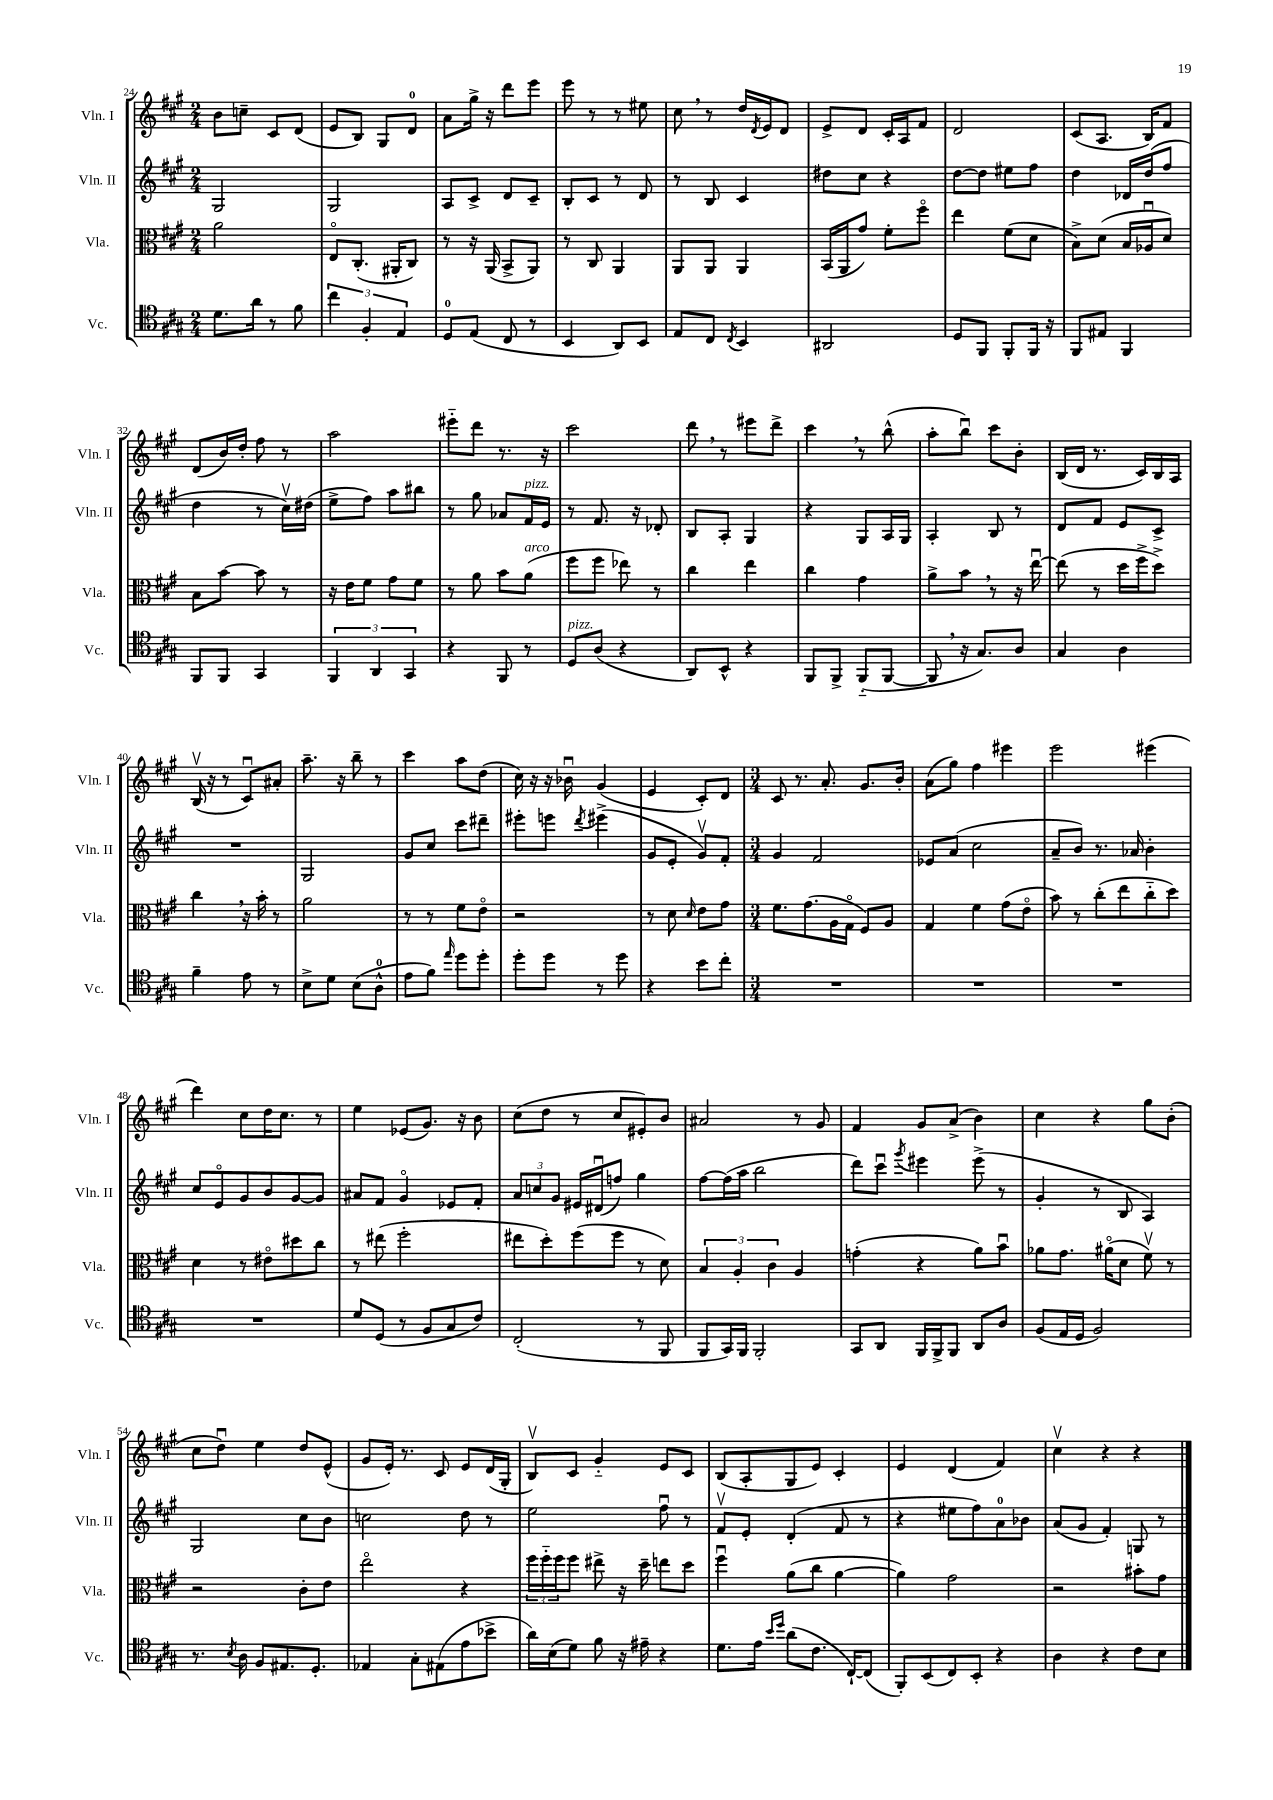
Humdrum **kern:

**kern	**kern	**kern	**kern
*staff4	*staff3	*staff2	*staff1
*clefC4	*clefC3	*clefG2	*clefG2
*k[f#c#g#]	*k[f#c#g#]	*k[f#c#g#]	*k[f#c#g#]
*M2/4	*M2/4	*M2/4	*M2/4
8.d\L	2a\	2G#/	8b\L
.	.	.	8cc~\J
16a\Jk	.	.	.
8r	.	.	8c#/L
8f#\	.	.	(8d/J
=	=	=	=
6cc#\	8Eo/L	2G#/	8e/L
.	(8.C#'/J	.	8B/J)
6F#'/	.	.	.
.	.	.	8G#/L
.	16AA#'/LK	.	.
6E/	.	.	.
.	8C#/J)	.	8d/J
=	=	=	=
8D/L	8r	8A/L	8a\L
(8E/J	16r	8c#^/J	16gg#^\Jk
.	(16AA/	.	16r
8C#/	8BB^/L	8d/L	8ddd\L
8r	8AA/J)	8c#~/J	8eee\J
=	=	=	=
4BB/	8r	8B'/L	8eee\
.	8C#/	8c#/J	8r
8AA/L)	4AA/	8r	8r
8BB/J	.	8d/	8ee#\
=	=	=	=
8E/L	8AA/L	8r	8cc#\
8C#/J	8AA/J	8B/	8r
8qC#/	.	.	.
4BB/	4AA/	4c#/	16dd/LL
.	.	.	8qd/
.	.	.	16e/J
.	.	.	8d/J
=	=	=	=
2AA#/	(16BB/LL	8dd#\L	8e^/L
.	16AA/J	.	.
.	8g#/J)	8cc#\J	8d/J
.	8f#'\L	4r	16c#'/LL
.	.	.	16A/J
.	8ff#o\J	.	8f#/J
=	=	=	=
8D/L	4ee\	[8dd\L	2d/
8FF#/J	.	8dd\]J	.
8FF#'/L	(8f#\L	8ee#\L	.
16FF#/Jk	8d\J	8ff#\J	.
16r	.	.	.
=	=	=	=
8FF#/L	8B^\L)	4dd\	(8c#/L
8E#/J	(8d\J	.	8.A/J
4FF#/	16B/LL	16d-/LL	.
.	16A-u/J	(16dd/J	16B/LK)
.	8d/J)	8ff#/J	8f#/J
=	=	=	=
8FF#/L	8B\L	4dd\	(8d/L
8FF#/J	[8b\J	.	16b/L)
.	.	.	16dd'/JJ
4GG#/	8b\]	8r	8ff#\
.	8r	16cc#v\LL)	8r
.	.	(16dd#\JJ	.
=	=	=	=
6FF#/	16r	8ee^\L	2aa\
.	16e\LK	.	.
.	8f#\J	8ff#\J)	.
6AA/	.	.	.
.	8g#\L	8aa\L	.
6GG#/	.	.	.
.	8f#\J	8bb#\J	.
=	=	=	=
4r	8r	8r	8eee#'~\L
.	8a\	8gg#\	8ddd\J
8FF#/	8b\L	8a-/L	8.r
8r	(8a\J	16f#/L	.
.	.	16e/JJ	16r
=	=	=	=
8D/L	8ff#\L	8r	2ccc#\
(8A/J	8ff#\J	8.f#/	.
4r	8ee-\)	.	.
.	.	16r	.
.	8r	8d-'/	.
=	=	=	=
8AA/L)	4cc#\	8B/L	8ddd\
8BB^^/J	.	8A'/J	8r
4r	4ee\	4G#/	8eee#\L
.	.	.	8ddd^\J
=	=	=	=
8FF#/L	4cc#\	4r	4ccc#\
8FF#^/J	.	.	.
(8FF#'~/L	4g#\	8G#/L	8r
[8FF#/J	.	16A/L	(8bb^^\
.	.	16G#/JJ	.
=	=	=	=
8FF#/]	8a^\L	4A'/	8aa'\L
16r	8b\J	.	8bbu\J)
8.G#/L)	.	.	.
.	8r	8B/	8ccc#\L
8A/J	16r	8r	8b'\J
.	[16eeu\	.	.
=	=	=	=
4G#/	(8ee\]	8d/L	(16B/LL
.	.	.	16d/JJ
.	8r	8f#/J	8.r
4A\	16dd\LL	8e/L	.
.	16ff#^\J	.	16c#/LL)
.	8dd^\J)	8c#^/J	16B/
.	.	.	16A/JJ
=	=	=	=
4f#~\	4cc#\	2r	(16Bv/
.	.	.	16r
.	.	.	8r
8e\	16r	.	8c#u/L)
.	16b'\	.	.
8r	8r	.	8a#'/J
=	=	=	=
8B^\L	2a\	2G#/	8.aa~\
8d\J	.	.	.
.	.	.	16r
(8B\L	.	.	8bb~\
8A^^\J	.	.	8r
=	=	=	=
8e\L	8r	8g#/L	4ccc#\
8f#\J)	8r	8cc#/J	.
16qqee/	.	.	.
8dd\L	8f#\L	8ccc#\L	8aa\L
8dd'\J	8eo\J	8ddd#~\J	(8dd\J
=	=	=	=
8dd'\L	2r	8eee#'\L	16cc#\)
.	.	.	16r
8dd\J	.	8eee\J	16r
.	.	.	16b-u\
.	.	8qddd/	.
8r	.	(4eee#^\	(4g#/
8dd\	.	.	.
=	=	=	=
4r	8r	8g#/L	4e/
.	8d\	8e'/J	.
.	16qqd/	.	.
8b\L	8e\L	8g#v/L)	8c#'/L)
8cc#'\J	8g#\J	8f#'/J	8d/J
=	=	=	=
*M3/4	*M3/4	*M3/4	*M3/4
2.r	8.f#\L	4g#/	8c#/
.	.	.	8.r
.	(8.g#\	.	.
.	.	2f#/	.
.	.	.	8.a'/
.	16A\L	.	.
.	16G#o\JJ	.	.
.	8F#/L)	.	8.g#/L
.	8A/J	.	.
.	.	.	16b'/Jk
=	=	=	=
2.r	4G#/	8e-/L	(8a\L
.	.	(8a/J	8gg#\J)
.	4f#\	2cc#\	4ff#\
.	(8g#\L	.	4eee#\
.	8eo\J	.	.
=	=	=	=
2.r	8b\)	8a~/L	2eee\
.	8r	8b/J)	.
.	(8cc#'\L	8.r	.
.	8ee\	.	.
.	.	16a-/	.
.	8cc#'~\	4b'\	(4eee#\
.	8dd\J)	.	.
=	=	=	=
2.r	4d\	8cc#/L	4ddd\)
.	.	8eo/	.
.	8r	8g#/	8cc#\L
.	8e#o\L	8b/	16dd\K
.	.	.	8.cc#\J
.	8dd#\	[8g#/	.
.	8cc#\J	8g#/]J	8r
=	=	=	=
8d/L	8r	8a#/L	4ee\
(8D/J	(8ee#\	8f#/J	.
8r	2ff#'\	4g#o/	(8e-/L
8F#/L	.	.	8.g#/J)
8G#/	.	8e-/L	.
.	.	.	16r
8c#/J)	.	8f#'/J	8b\
=	=	=	=
(2C#'/	8ee#\L	12a/L	(8cc#\L
.	.	12cc/	.
.	8dd'\)	.	8dd\J
.	.	12g#/J	.
.	(8ff#\	16e#/LL	8r
.	.	(16d#u/J	.
.	8ff#\J	8ff/J)	8cc#/L
8r	8r	4gg#\	8e#'/)
8FF#/	8d\)	.	8b/J
=	=	=	=
8FF#/L	6B/	[8ff#\L	2a#/
16GG#/L)	.	(16ff#\]L	.
.	6A'/	.	.
16FF#/JJ	.	16aa\JJ	.
2FF#'/	.	2bb\	.
.	6c#\	.	.
.	4A/	.	8r
.	.	.	8g#/
=	=	=	=
8GG#/L	(4g'\	8ddd\L)	4f#/
8AA/J	.	8ccc#u\J	.
.	.	8qggg#/	.
16FF#/LL	4r	4eee#\	8g#/L
16FF#^/J	.	.	.
8FF#/J	.	.	(8a^/J
8AA/L	8a\L)	(8eee#^\	4b\)
8A/J	8bu\J	8r	.
=	=	=	=
(8F#/L	8a-\L	4g#'/	4cc#\
16E/L	8.g#\J	.	.
16D/JJ	.	.	.
2F#/)	.	8r	4r
.	(16a#o\LK	.	.
.	8d\J	8B/	.
.	8f#v\)	4A/)	8gg#\L
.	8r	.	(8b'\J
=	=	=	=
8.r	2r	2G#/	8cc#\L
.	.	.	8ddu\J)
8qB/	.	.	.
16A\	.	.	.
8F#/L	.	.	4ee\
8.E#/	.	.	.
.	8c#'\L	8cc#\L	8dd/L
8.D'/J	.	.	.
.	8e\J	8b\J	(8e^^/J
=	=	=	=
4E-/	2eeo\	2cc\	8g#/L
.	.	.	16e'/Jk)
.	.	.	8.r
8G#'\L	.	.	.
(8E#\	.	.	8c#/
8e\	4r	8dd\	8e/L
8b-^\J	.	8r	(16d/L
.	.	.	16G#'/JJ
=	=	=	=
16a\LL)	24ff#\LL	2ee\	8Bv/L)
.	24ff#'~\	.	.
(16B\J	.	.	.
.	24ff#\J	.	.
8d\J)	8ff#\J	.	8c#/J
8f#\	8ee#^\	.	4g#'~/
16r	16r	.	.
16e#~\	16dd~\	.	.
4r	8ee\L	8ff#u\	8e/L
.	8dd\J	8r	8c#/J
=	=	=	=
8.d\L	4ff#u\	8f#v/L	(8B/L
.	.	8e'/J	8A'/
16e\Jk	.	.	.
16qqb/LL	.	.	.
16qqdd/JJ	.	.	.
(8a\L	(8a\L	(4d'/	8G#/
8.c#\J	8cc#\J	.	8e/J)
.	[4a\	8f#/	4c#'/
[16C#`/LK)	.	.	.
(8C#/]J	.	8r	.
=	=	=	=
8FF#'/L)	4a\])	4r	4e/
(8BB/	.	.	.
8C#/)	2g#\	8ee#\L	(4d/
8BB'/J	.	8ff#\)	.
4r	.	8a\	4f#/)
.	.	8b-\J	.
=	=	=	=
4A\	2r	(8a/L	4cc#v\
.	.	8g#/J	.
4r	.	4f#'/)	4r
8c#\L	8b#'\L	8G/	4r
8B\J	8g#\J	8r	.
==	==	==	==
*-	*-	*-	*-
